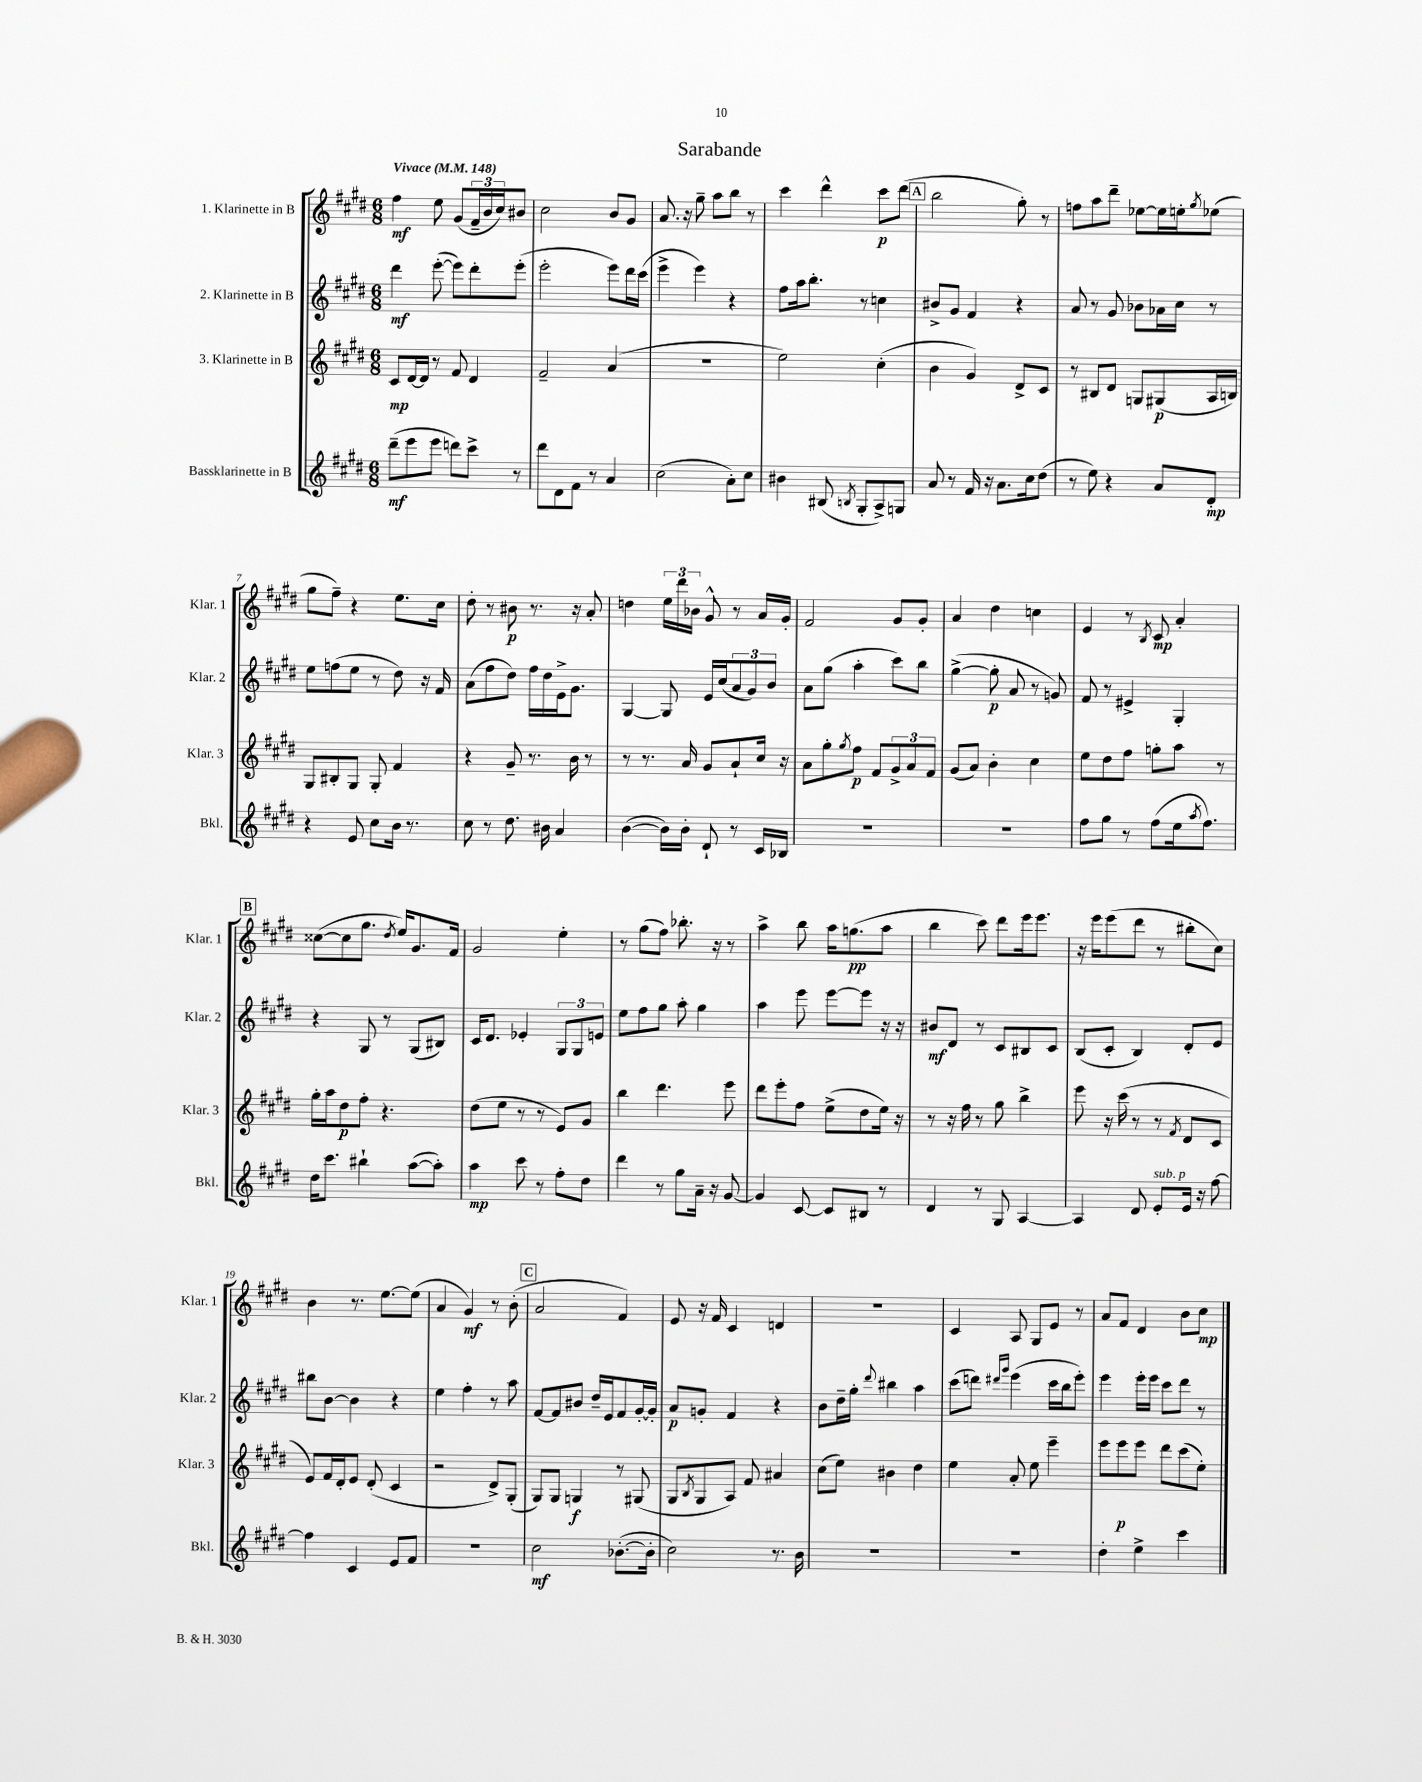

**kern	**kern	**kern	**kern
*staff4	*staff3	*staff2	*staff1
*clefG2	*clefG2	*clefG2	*clefG2
*k[f#c#g#d#]	*k[f#c#g#d#]	*k[f#c#g#d#]	*k[f#c#g#d#]
*M6/8	*M6/8	*M6/8	*M6/8
*MM148	*MM148	*MM148	*MM148
(8ddd#~	8c#	4ddd#	4ff#
8eee	[16d#	.	.
.	16d#]	.	.
8eee	8r	([8eee'	8ee
8ddd)	8f#	8eee])	(8g#
8ccc#^	4d#	8ddd#'	24f#~
.	.	.	24b
.	.	.	24cc#)
8r	.	(8eee'	8b#
=	=	=	=
8ddd#	2f#~	2eee'	2cc#
8d#	.	.	.
8f#	.	.	.
8r	.	.	.
4a	(4a	8eee)	8b
.	.	16ddd#	8g#
.	.	(16ccc#	.
=	=	=	=
(2cc#	2.r	4eee^	8.a
.	.	.	16r
.	.	4eee)	8gg#~
.	.	.	8aa
8a')	.	4r	8bb
8cc#	.	.	8r
=	=	=	=
4b#	2ee)	8ff#	4ccc#
.	.	16aa	.
.	.	8.bb'	.
(8B#	.	.	4ddd#^^
8qB	.	.	.
8G#'	.	8r	.
8A^)	(4cc#'	4cc	8ccc#
8G	.	.	(8ddd#
=	=	=	=
8a	4b	8b#^	2bb
8r	.	8g#	.
16f#	4g#)	4f#	.
16r	.	.	.
8.a	.	.	.
.	8d#^	4r	8gg#')
16cc#	.	.	.
(8dd#	8c#	.	8r
=	=	=	=
8r	8r	8a	8ff
8ee)	8B#	8r	8aa
4r	8d#	8g#	8ddd#~
.	8G	8b-	[8ee-
8a	(8G#	16a-	16ee-]
.	.	16cc#	16ee'
.	.	.	8qgg#
8d#'	16A	8r	(8ee-
.	16B)	.	.
=	=	=	=
4r	8G#	8ee	8gg#
.	8B#'	(8ff	8ff#~)
8e	8G#	8ee	4r
8cc#	8G#'	8r	.
16b	4f#	8dd#)	8.ee
8.r	.	.	.
.	.	16r	.
.	.	16f#	16cc#
=	=	=	=
8cc#	4r	(8a	8dd#'
8r	.	8ff#	8r
8.dd#	8g#~	8dd#)	8b#
.	8.r	16ff#	8.r
16b#	.	16dd#	.
4a	.	16e^	.
.	16b	8.g#	16r
.	8r	.	8a'
=	=	=	=
([4b	8r	[4G#	4dd
.	8.r	.	.
16b])	.	8G#]	24ee
.	.	.	24ddd#
16b'	16a	.	.
.	.	.	24b-
8d#`	8g#	16e	8g#^^
.	.	(16cc#	.
8r	8a`	12a	8r
.	.	12g#)	.
16c#	16cc#	.	16a
.	.	12b	.
16B-	16r	.	16g#'
=	=	=	=
2.r	8a	8a	2f#
.	8gg#'	(8gg#	.
.	8qgg#	.	.
.	8ff#	4aa'	.
.	8f#	.	.
.	12g#^	8ccc#)	8g#
.	12a	.	.
.	.	8bb	8g#'
.	12f#	.	.
=	=	=	=
2.r	(8g#	([4gg#^	4a
.	8a)	.	.
.	4b'	8gg#']	4dd#
.	.	8a	.
.	4cc#	8r	4cc
.	.	8g)	.
=	=	=	=
8ff#	8ee	8f#	4e
8gg#	8dd#	8r	.
8r	8ff#	4e#^	8r
.	.	.	8qB
(8ff#	8gg'	.	8c#
16ee	8aa	4G#'	4a'
8qaa	.	.	.
8.ff#)	.	.	.
.	8r	.	.
=	=	=	=
16dd#	16gg#'	4r	([8cc##
8.ccc#	16aa	.	.
.	8dd#	.	8cc##]
4bb#`	8ff#'	8G#	8.gg#
.	4.r	8r	.
.	.	.	8qdd#
.	.	.	16ee)
([8aa	.	(8G#	8.g#
8aa'])	.	8B#)	.
.	.	.	16f#
=	=	=	=
4aa	(8dd#	16c#	2g#
.	.	8.d#	.
.	8ee	.	.
8ccc#	8r	4e-'	.
8r	8r	.	.
8ff#'	8e)	12G#	4ee'
.	.	12G#	.
8dd#	8g#	.	.
.	.	12e	.
=	=	=	=
4ddd#	4bb	8ee	8r
.	.	8ff#	(8gg#
8r	4.ddd#	8gg#	8ff#)
8gg#	.	8aa'	8.bb-'
16a~	.	4gg#	.
16r	.	.	16r
[8g#	8eee	.	8r
=	=	=	=
4g#]	8ddd#	4aa	4aa^
.	8eee'	.	.
[8c#	8ff#	8eee	8bb
8c#]	(8ee^	[8eee	16aa
.	.	.	(8.gg
8B#	8dd#	8eee]	.
8r	16ee)	16r	8aa
.	16r	16r	.
=	=	=	=
4d#	8r	8b#	4bb
.	16r	8d#	.
.	16ff#	.	.
8r	8r	8r	8ccc#)
8G#	8gg#	8c#	8ddd#
[4A	4bb^	8B#	16eee
.	.	.	8.eee
.	.	8c#	.
=	=	=	=
4A]	8eee	(8B	16r
.	.	.	16eee
.	16r	8c#'	(8eee
.	(16ccc#	.	.
8d#	8r	4B)	8ddd#
8e'	8r	.	8r
.	8qf#	.	.
16e	8d#	8d#'	8bb#'
16r	.	.	.
[8ff#	8c#	8e	8cc#)
=	=	=	=
4ff#]	8e)	8bb#	4b
.	16f#	[8b	.
.	16d#'	.	.
4c#	8e	4b]	8.r
.	(8d#'	.	.
.	.	.	[8.ee
8e	4c#	4r	.
8f#	.	.	(8ee]
=	=	=	=
2.r	2r	4ee	4a
.	.	4ff#'	4g#)
.	8d#^)	8r	8r
.	(8G#'	8aa	(8b'
=	=	=	=
2cc#	8G#)	[8f#	2a
.	8G#	8f#]	.
.	4G	8b#	.
.	.	16dd#~	.
.	.	16e	.
([8.b-'	8r	8f#	4f#)
.	(8G#	[16g#'	.
16b-']	.	16g#']	.
=	=	=	=
2cc#)	8G#	8a	8e
.	8qB	.	.
.	8G#	8g'	16r
.	.	.	16f#
.	8A)	4f#	4c#
.	8f#	.	.
8.r	4a#	4r	4d
16b	.	.	.
=	=	=	=
2.r	(8cc#	8b	2.r
.	8ee)	16dd#~	.
.	.	16gg#'	.
.	.	8qqddd#	.
.	4b#	4bb#	.
.	4dd#	4aa	.
=	=	=	=
2.r	4ee	(8ccc#	4c#
.	.	8ddd)	.
.	.	16qqddd#	.
.	.	16qqggg#	.
.	8a'	(4eee	8A
.	8ee	.	8G#
.	4eee~	16ccc#	8e
.	.	16bb	.
.	.	8eee')	8r
=	=	=	=
4dd#'	8eee	4eee	8a
.	8eee	.	8f#
4ee^	8eee	16eee'	4d#
.	.	16eee	.
.	8ddd#	8ccc#	.
4ccc#	(8ccc#	8ddd#	8b
.	8ee')	8r	8cc#
==	==	==	==
*-	*-	*-	*-
